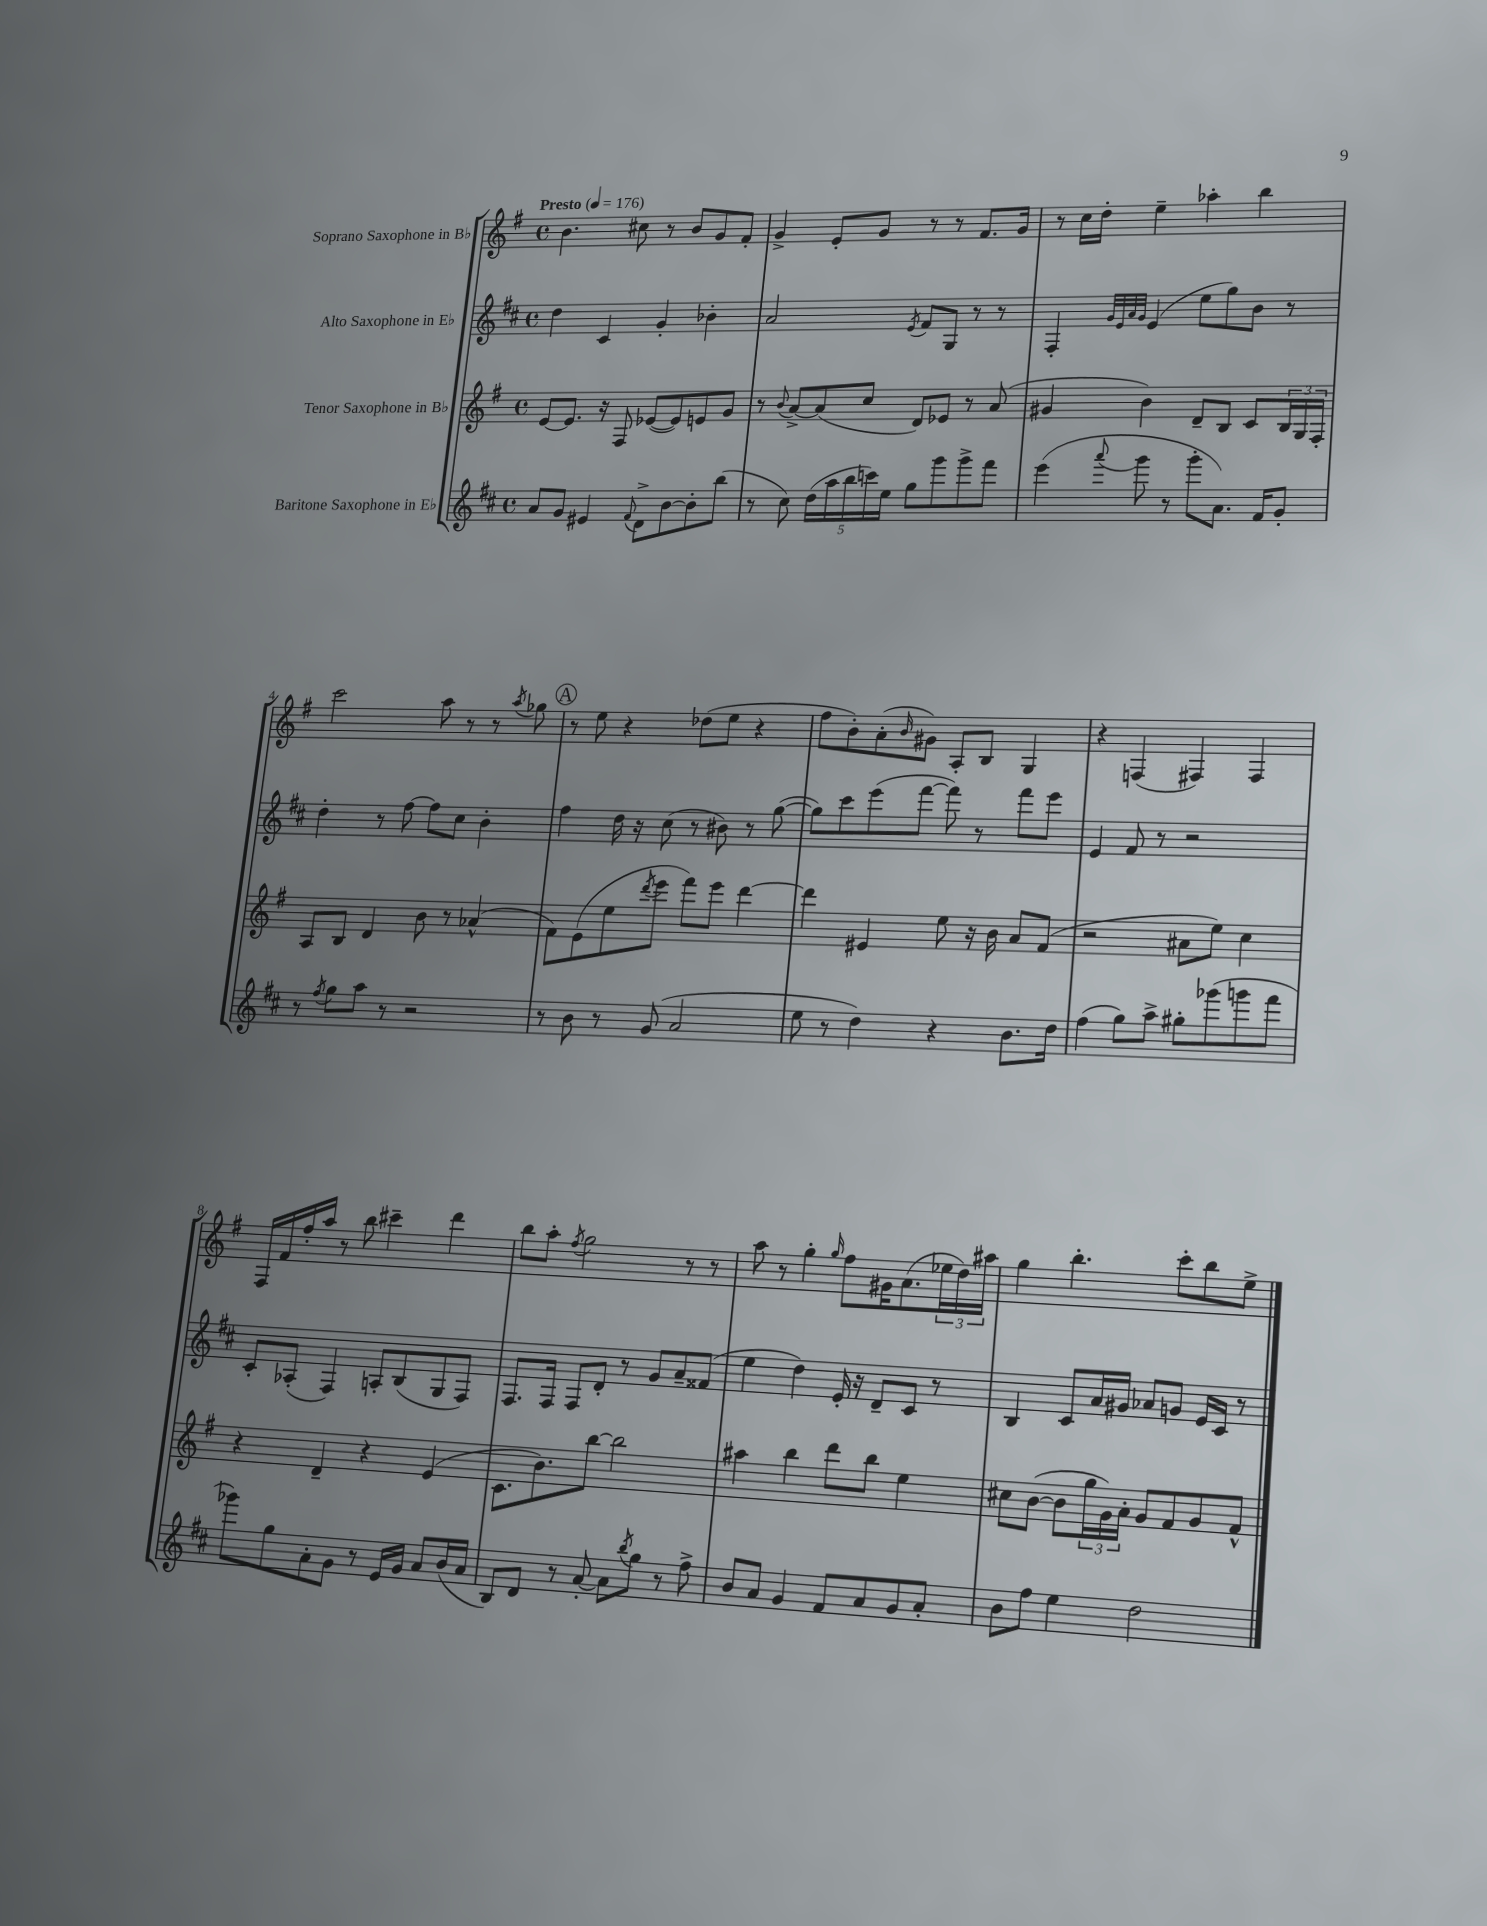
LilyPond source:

<<
\new StaffGroup <<
\new Staff = "s0" \with { instrumentName = "Soprano Saxophone in Bb" } {
    \clef treble \key g \major \defaultTimeSignature \time 4/4 \tempo "Presto" 4 = 176
    b'4. cis''8 r8 b'8 g'8 fis'8-. |
    g'4-> e'8-. g'8 r8 r8 fis'8. g'16 |
    r8 c''16 d''16-. e''4-- aes''4-. b''4 |
    c'''2 a''8 r8 r8 \acciaccatura { a''8 } ges''8 |
    \mark \markup { \circle "A" } r8 e''8 r4 des''8( e''8 r4 |
    fis''8 b'8-.) a'8-.( \grace { b'16 } gis'8) a8-. b8 g4 |
    r4 f4( fis4) fis4 |
    fis16 fis'16 fis''16-. a''16 r8 b''8 cis'''4-- d'''4 |
    b''8 a''8-. \acciaccatura { fis''8 } g''2 r8 r8 |
    a''8 r8 g''4-. \grace { g''16 } fis''8 gis'16 a'8.( \tuplet 3/2 { ees''16 d''16) ais''16 } |
    g''4 b''4.-. c'''8-. b''8 e''8-> \bar "|." |
}
\new Staff = "s1" \with { instrumentName = "Alto Saxophone in Eb" } {
    \clef treble \key d \major \defaultTimeSignature \time 4/4
    d''4 cis'4 g'4-. bes'4-. |
    a'2 \acciaccatura { e'8 } fis'8 g8 r8 r8 |
    fis4-. \grace { g'32 e'32 a'32 g'32 } e'4( e''8 g''8) b'8 r8 |
    d''4-. r8 fis''8~ fis''8 cis''8 b'4-. |
    \mark \markup { \circle "A" } fis''4 d''16 r16 cis''8( r8 bis'8) r8 g''8~( |
    g''8) cis'''8 e'''8( fis'''8~ fis'''8) r8 fis'''8 e'''8 |
    e'4 fis'8 r8 r2 |
    cis'8-. aes8-.( fis4) a8-. b8( g8 fis8) |
    fis8. fis16 fis8 d'8-. r8 g'8 a'8-- fisis'8( |
    e''4 d''4) e'16-. r16 d'8-- cis'8 r8 |
    b4 cis'8 a'16 gis'16 aes'8 g'8 e'16 cis'16 r8 \bar "|." |
}
\new Staff = "s2" \with { instrumentName = "Tenor Saxophone in Bb" } {
    \clef treble \key g \major \defaultTimeSignature \time 4/4
    e'8~ e'8. r16 fis8 ees'8~( ees'8) e'8 g'8 |
    r8 \appoggiatura { b'8 } a'8~-> a'8( c''8 d'8) ees'8 r8 a'8( |
    gis'4 b'4) d'8-- b8 c'8 \tuplet 3/2 { b16 g16 fis16-. } |
    a8 b8 d'4 b'8 r8 aes'4-^( |
    \mark \markup { \circle "A" } fis'8) e'8( e''8 \acciaccatura { d'''8 } e'''8 fis'''8) e'''8 d'''4~ |
    d'''4 eis'4 e''8 r16 b'16 a'8 fis'8( |
    r2 ais'8 e''8) c''4 |
    r4 d'4-- r4 e'4( |
    c'8. b'8.) b''8~ b''2 |
    ais''4 b''4 d'''8 b''8 e''4 |
    cis''8 b'8~( b'8 \tuplet 3/2 { g''16 g'16) a'16-. } g'8 fis'8 g'8 fis'8-^ \bar "|." |
}
\new Staff = "s3" \with { instrumentName = "Baritone Saxophone in Eb" } {
    \clef treble \key d \major \defaultTimeSignature \time 4/4
    a'8 g'8 eis'4 \appoggiatura { fis'8 } d'8-> b'8~ b'8-. b''8( |
    r8 cis''8) \tuplet 5/4 { d''16( a''16 b''16 c'''16) e''16 } g''8 g'''8 g'''8-> fis'''8 |
    e'''4( \appoggiatura { a'''8 } g'''8 r8 g'''8-. a'8.) fis'16 g'8-. |
    r8 \acciaccatura { fis''8 } g''8 a''8 r8 r2 |
    \mark \markup { \circle "A" } r8 b'8 r8 g'8( a'2 |
    e''8 r8 d''4) r4 b'8. d''16 |
    fis''4( g''8) a''8-> gis''8-. ges'''8( g'''8 fis'''8 |
    ges'''8) g''8 a'8-. g'8 r8 e'16 g'16 a'8 b'16( a'16 |
    b8) d'8 r8 a'8~-. a'8 \acciaccatura { b''8 } g''8 r8 fis''8-> |
    b'8 a'8 g'4 fis'8 a'8 g'8 a'8-. |
    b'8 fis''8 e''4 d''2 \bar "|." |
}
>>
>>
